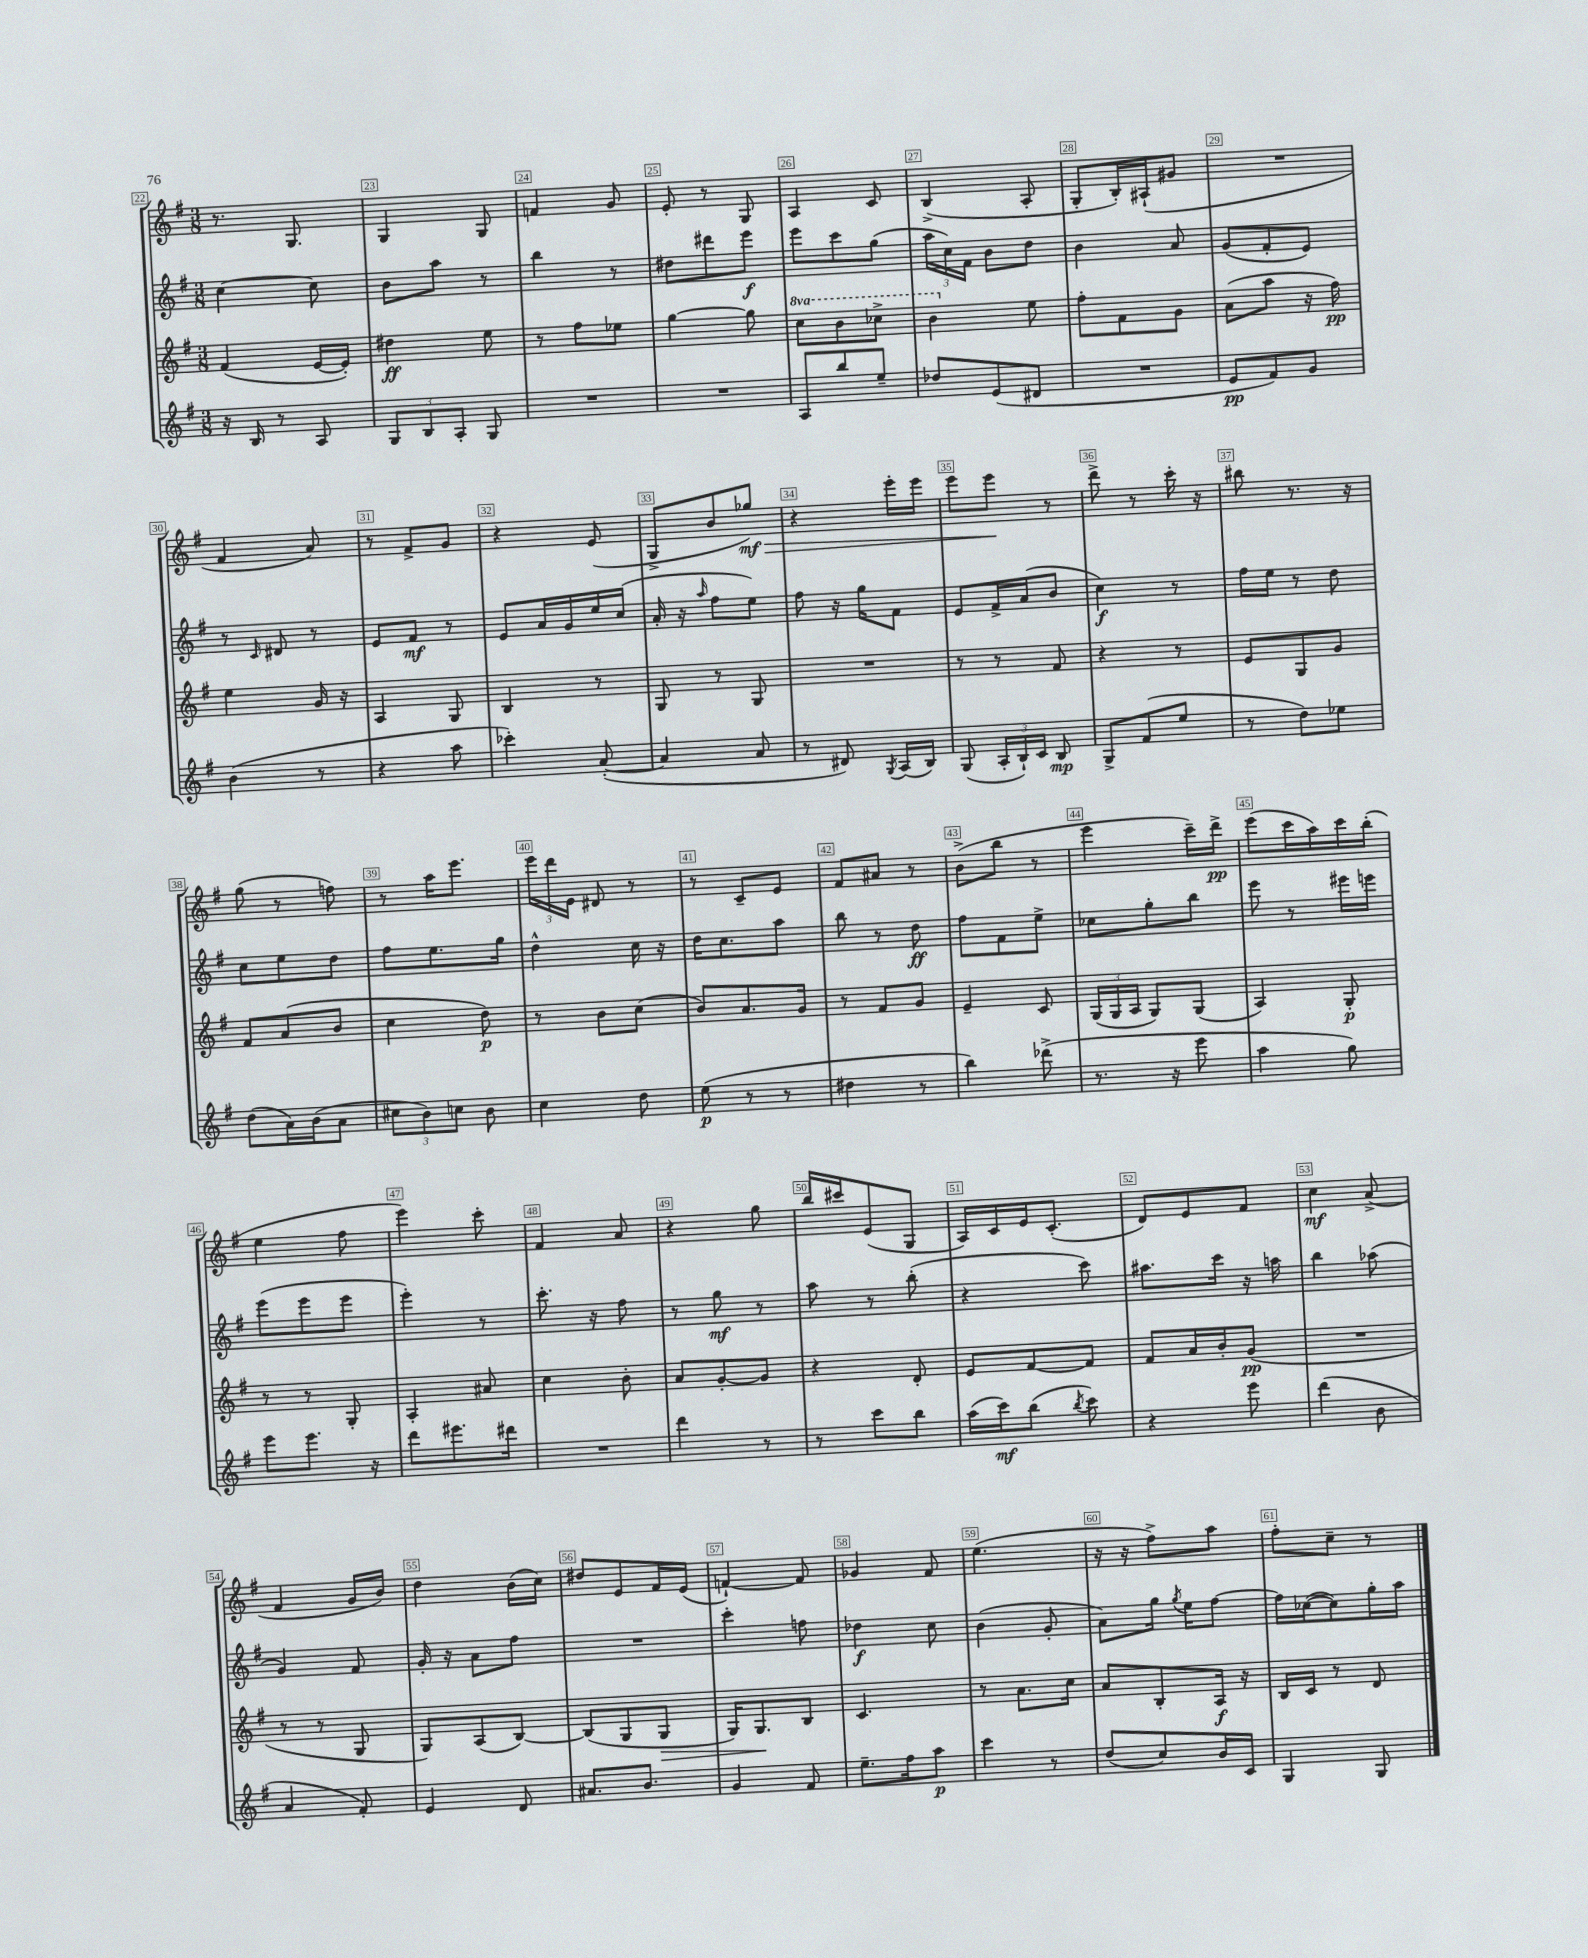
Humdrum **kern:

**kern	**kern	**kern	**kern
*staff4	*staff3	*staff2	*staff1
*clefG2	*clefG2	*clefG2	*clefG2
*k[f#]	*k[f#]	*k[f#]	*k[f#]
*M3/8	*M3/8	*M3/8	*M3/8
16r	(4f#	[4cc	8.r
16B	.	.	.
8r	.	.	.
.	.	.	8.G
8A	[16e	8cc]	.
.	16e'])	.	.
=	=	=	=
12G	4dd#	8b	4G
12B	.	.	.
.	.	8aa	.
12A'	.	.	.
8G	8ee	8r	8G
=	=	=	=
4.r	8r	4bb	4f
.	8ff#	.	.
.	8ee-	8r	8g
=	=	=	=
4.r	[4gg	8dd#	8e'
.	.	8ddd#	8r
.	8gg]	8eee	8G
=	=	=	=
8A	8ccc	8eee	4A
8bb	8bb	8ccc	.
8ee~	8ccc-^	(8gg	8c
=	=	=	=
8dd-	4bb	24aa	(4B^
.	.	24cc)	.
.	.	24f#	.
(8e	.	8b	.
8d#	8ee	8dd	8A'
=	=	=	=
4.r	8ff#'	4b	8G'
.	8f#	.	16B')
.	.	.	(16A#`
.	8g	8a	8g#
=	=	=	=
8e	(8a	(8g	4.r
8f#)	8aa	8f#'	.
8g	16r	8e)	.
.	16ff#)	.	.
=	=	=	=
(4b	4ee	8r	4f#
.	.	16qqc	.
.	.	8d#	.
8r	16g	8r	8a)
.	16r	.	.
=	=	=	=
4r	4A	8e	8r
.	.	8f#	8f#^
8aa	8G	8r	8g
=	=	=	=
4ccc-')	4B	8e	4r
.	.	16a	.
.	.	16g	.
([8a'	8r	16ee	(8e
.	.	(16cc	.
=	=	=	=
4a]	8G	16a'	8G^
.	.	16r	.
.	.	16qqaa	.
.	8r	8ff#	8b
8a	8G	8ee)	8gg-)
=	=	=	=
8r	4.r	8ff#	4r
8d#)	.	16r	.
.	.	16gg	.
8qG	.	.	.
(16A	.	8f#	16eee'
16B)	.	.	16eee
=	=	=	=
(8G	8r	8e	8eee
24A'	8r	16f#^	8eee
24B`)	.	.	.
.	.	(16a	.
24c	.	.	.
8B	8f#	8b	8r
=	=	=	=
8G^	4r	4cc)	8ddd^
(8f#	.	.	8r
8ee	8r	8r	16ccc'
.	.	.	16r
=	=	=	=
8r	8e	16ff#	8bb#
.	.	16ee	.
8dd)	8G	8r	8.r
8ee-	8g	8dd	.
.	.	.	16r
=	=	=	=
(8dd	8f#	8cc	(8gg
16a)	(8a	8ee	8r
(16b	.	.	.
8a	8b	8dd	8ff)
=	=	=	=
12cc#	4cc	8ff#	8r
12b)	.	.	.
.	.	8.ee	16aa
12cc	.	.	.
.	.	.	8.eee
8b	8dd)	.	.
.	.	16gg	.
=	=	=	=
4cc	8r	4dd^^	24eee
.	.	.	24ddd
.	.	.	24e
.	8b	.	8d#
8dd	(8cc	16cc	8r
.	.	16r	.
=	=	=	=
(8ee	8b)	16dd	8r
.	.	8.cc	.
8r	8.a	.	8c~
8r	.	8aa	8e
.	16g	.	.
=	=	=	=
4dd#	8r	8bb	8f#
.	8f#	8r	8a#
8r	8g	8dd	8r
=	=	=	=
4bb)	4e~	8ff#	(8b^
.	.	8f#	8bb
(8ddd-^	8c	8ee^	8r
=	=	=	=
8.r	(24G	8cc-	4eee
.	24G	.	.
.	24A	.	.
.	8G)	8gg'	.
16r	.	.	.
8eee	(8G	8bb	16ccc~)
.	.	.	16ddd^
=	=	=	=
4aa	4A)	8eee	(8eee
.	.	8r	16ccc
.	.	.	16aa)
8gg)	8G'	16eee#	16ccc
.	.	16eee	(16bb'
=	=	=	=
8eee	8r	(8eee	4ee
8.eee	8r	8eee	.
.	8G'	8eee	8ff#
16r	.	.	.
=	=	=	=
8ddd	4A'	4eee')	4eee)
8.eee#	.	.	.
.	8a#	8r	8ccc'
16ddd#	.	.	.
=	=	=	=
4.r	4cc	8.ccc'	4f#
.	.	16r	.
.	8b'	8ff#	8a
=	=	=	=
4ddd	8a	8r	4r
.	[8g'	8gg	.
8r	8g]	8r	8gg
=	=	=	=
8r	4r	8aa	16bb
.	.	.	16ccc#
8ccc	.	8r	(8e
8bb	8d'	(8bb'	8G
=	=	=	=
(16aa	8e	4r	16A)
16ccc)	.	.	16c
(8bb	[8f#	.	16e
.	.	.	(8.c'
8qbb	.	.	.
8ccc)	8f#]	8ccc)	.
=	=	=	=
4r	8f#	8.aa#	8d)
.	16a	.	8e
.	16b'	16ccc	.
8eee	(8g	16r	8f#
.	.	16aa	.
=	=	=	=
(4ddd	4.r	4bb	4cc
8b	.	(8aa-	(8a^
=	=	=	=
4a	8r	4g)	4f#
.	8r	.	.
8f#')	8G	8f#	16g
.	.	.	16b)
=	=	=	=
4e	8G)	16g'	4dd
.	.	16r	.
.	(8A	8a	.
8d	[8B)	8ff#	(16b
.	.	.	16cc)
=	=	=	=
8.a#	(8B]	4.r	8dd#
.	8G	.	8e
8.b	.	.	.
.	8G	.	16f#
.	.	.	(16e
=	=	=	=
4g	16G)	4ccc'	[4f`)
.	8.G	.	.
8f#	8B	8ff	8f]
=	=	=	=
8.ee~	4.c	4dd-	4g-
16ff#	.	.	.
8aa	.	8cc	8f#
=	=	=	=
4ccc	8r	(4b	(4.ee
.	8.a	.	.
8r	.	8g'	.
.	16cc	.	.
=	=	=	=
(8dd	8a	8a)	16r
.	.	.	16r
8cc)	8B'	16gg	8ff#^)
.	.	8qgg	.
.	.	16ee	.
16b	16A	[8ff#	8aa
16c	16r	.	.
=	=	=	=
4G	16B	16ff#]	8ff#'
.	16c	([16cc-	.
.	8r	8cc-])	8cc~
8G	8d	16gg'	8r
.	.	16aa	.
==	==	==	==
*-	*-	*-	*-
